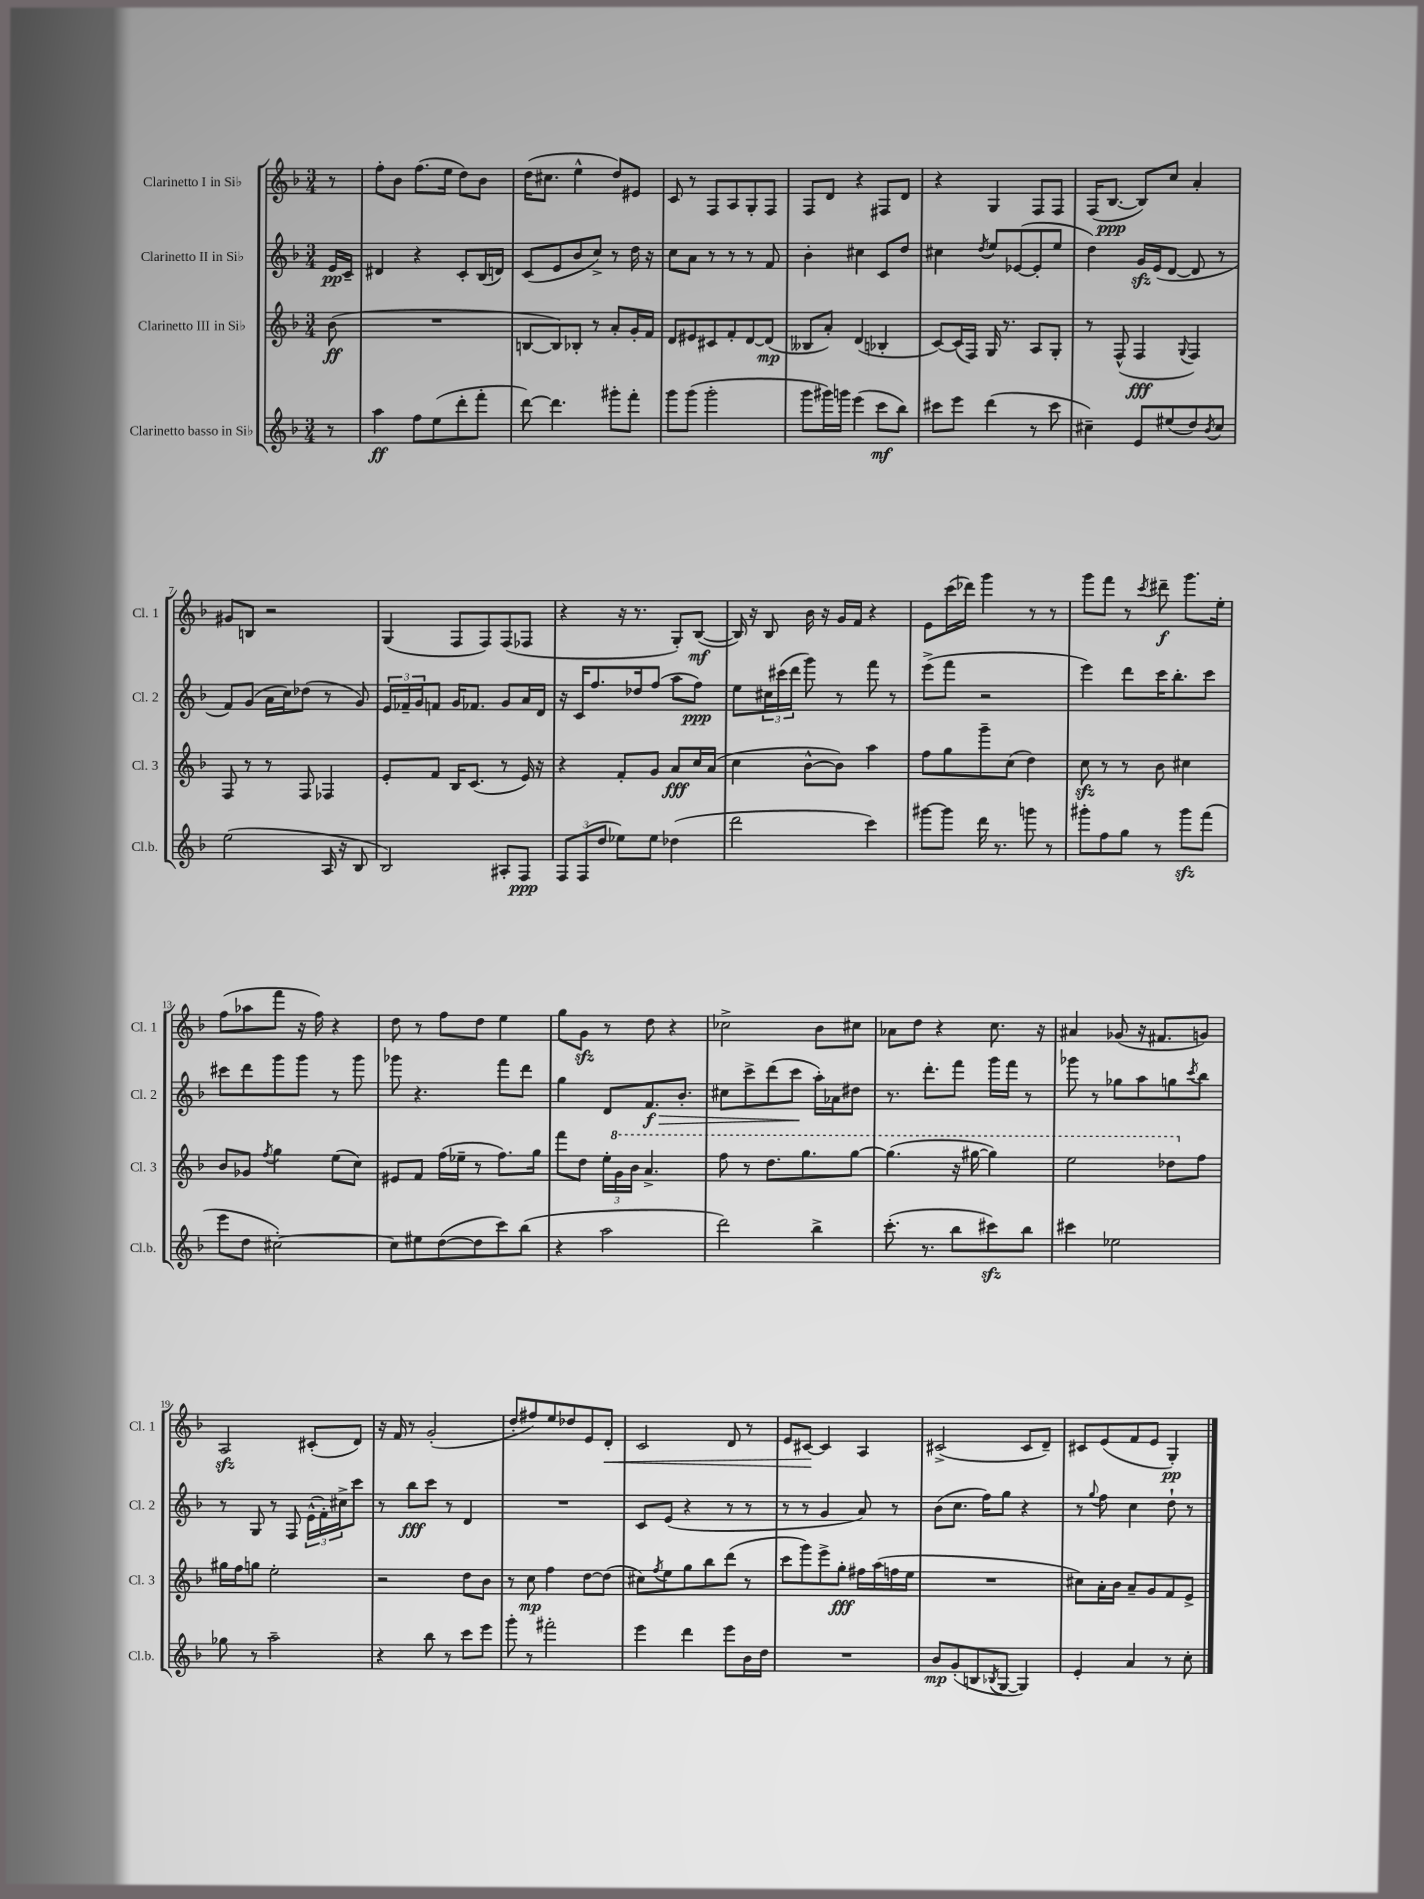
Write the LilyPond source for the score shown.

<<
\new StaffGroup <<
\new Staff = "s0" \with { instrumentName = "Clarinetto I in Sib" shortInstrumentName = "Cl. 1" } {
    \clef treble \key f \major \numericTimeSignature \time 3/4 \partial 8
    r8 |
    f''8-. bes'8 f''8.( e''16 d''8) bes'8 |
    d''16( cis''8. e''4-^ d''8) eis'8 |
    c'8 r8 f8 a8 g8-. f8 |
    f8 d'8 r4 fis8 d'8 |
    r4 g4 f8 f8 |
    f16( bes8.~\ppp bes8) c''8 a'4-. |
    gis'8 b8 r2 |
    g4( f8 f8) f8( fes8 |
    r4 r16 r8. g8-.) bes8~\mf( |
    bes16) r16 bes8 bes'16 r16 g'16 f'16 r4 |
    e'8 c'''16( des'''16) g'''4 r8 r8 |
    g'''8 f'''8 r8 \acciaccatura { c'''8 } dis'''8--\f g'''8. e''16-. |
    f''8( aes''8 f'''8 r16 f''16) r4 |
    d''8 r8 f''8 d''8 e''4 |
    g''8 g'8\sfz r8 d''8 r4 |
    ces''2-> bes'8 cis''8 |
    aes'8 d''8 r4 c''8. r16 |
    ais'4 ges'8( r16 fis'8. g'8) |
    a2\sfz cis'8-.( d'8) |
    r16 f'16 r8 g'2-.( |
    d''8-. fis''8) e''8 des''8 e'8 d'8-.\< |
    c'2 d'8 r8 |
    e'8 cis'8~\! cis'4 a4 |
    cis'2->( cis'8 d'8--) |
    cis'8 e'8( f'8 e'8 g4-.\pp) \bar "|." |
}
\new Staff = "s1" \with { instrumentName = "Clarinetto II in Sib" shortInstrumentName = "Cl. 2" } {
    \clef treble \key f \major \numericTimeSignature \time 3/4 \partial 8
    e'16\pp c'16-- |
    dis'4 r4 c'8-. bes16( d'16) |
    c'8( e'8 bes'8 c''8->) r8 d''16 r16 |
    c''8 a'8 r8 r8 r8 f'8 |
    bes'4-. cis''4 c'8 d''8 |
    cis''4 \acciaccatura { d''8 } e''8 ees'8~( ees'8-. e''8 |
    d''4) g'16\sfz e'16( d'8~ d'8 r8 |
    f'8) g'8( a'16 c''16) des''8( r8 g'8) |
    \tuplet 3/2 { e'16 fes'16-- g'16 } f'8 g'16 fes'8. g'8 a'16 d'16 |
    r16 c'16 f''8. des''16 f''8( a''8 f''8\ppp) |
    e''8 \tuplet 3/2 { cis''16 cis'''16( d'''16 } g'''8) r8 f'''8 r8 |
    e'''8->( f'''8 r2 |
    e'''4) d'''8 c'''16 bes''8.-. c'''8 |
    cis'''8 d'''8 g'''8 g'''8 r8 g'''8 |
    ges'''8 r4. f'''8 d'''8 |
    g''4 d'8 f'8.\f\> bes'8.-. |
    cis''8 c'''8-> d'''8( c'''8\! a''16-.) aes'16 dis''8 |
    r8. d'''8.-. f'''8 g'''16 f'''16 r8 |
    ges'''8 r8 ges''8 a''8 g''8 \acciaccatura { c'''8 } bes''8 |
    r8 g8 r8 f8 \tuplet 3/2 { e'16-^( f'16-.) cis''16-> } c'''8 |
    r8 bes''8\fff c'''8 r8 d'4 |
    R2. |
    c'8 e'8( r4 r8 r8 |
    r8 r8 g'4 a'8) r8 |
    bes'8( c''8. f''16) g''8 r4 |
    r8 \appoggiatura { g''8 } f''8 c''4 d''8-! r8 \bar "|." |
}
\new Staff = "s2" \with { instrumentName = "Clarinetto III in Sib" shortInstrumentName = "Cl. 3" } {
    \clef treble \key f \major \numericTimeSignature \time 3/4 \partial 8
    bes'8\ff( |
    R2. |
    b8~ b8) bes8-. r8 a'8-. g'16-. f'16 |
    d'8 eis'8 cis'8 f'8-. d'8~ d'8\mp( |
    beses8 a'8-.) d'4( bes4-. |
    c'8~) c'16( f16) g16 r8. a8 g8-. |
    r8 f8-^( f4\fff \appoggiatura { g8 } f4) |
    f8 r8 r8 f8 fes4 |
    e'8-. f'8 bes16 c'8.( r8 e'16) r16 |
    r4 f'8-. g'8 a'8\fff c''16 a'16( |
    c''4 bes'8~-^ bes'8) a''4 |
    f''8 g''8 g'''8-- c''8( d''4) |
    c''8\sfz r8 r8 bes'8 cis''4 |
    bes'8 ges'8 \acciaccatura { f''8 } g''4 e''8( c''8) |
    eis'8 f'8 f''16( ees''16-- r8 f''8.) g''16 |
    f'''8 d''8 \tuplet 3/2 { e''16-. \ottava #1 g''16 bes''16 } a''4.-> |
    f'''8 r8 d'''8. g'''8. g'''8~ |
    g'''4.( r16 gis'''16~ gis'''4) |
    e'''2 des'''8 \ottava #0 f''8 |
    gis''16 f''16 g''8 e''2-. |
    r2 d''8 bes'8 |
    r8 c''8\mp f''4 d''8~ d''8( |
    cis''8) \acciaccatura { f''8 } e''8 g''8 bes''8 d'''8( r8 |
    c'''8 g'''8) e'''8-> g''8-.\fff fis''16 a''16( f''16 e''16 |
    R2. |
    cis''8) a'16-. bes'16 a'8-- g'8 f'8 e'8-> \bar "|." |
}
\new Staff = "s3" \with { instrumentName = "Clarinetto basso in Sib" shortInstrumentName = "Cl.b." } {
    \clef treble \key f \major \numericTimeSignature \time 3/4 \partial 8
    r8 |
    a''4\ff f''8 e''8( d'''8-. f'''8-. |
    d'''8~) d'''4. gis'''8-. f'''8-. |
    g'''8 g'''8( g'''2-. |
    g'''8 gis'''16) g'''16 e'''4( c'''8\mf bes''8) |
    cis'''8 e'''8 d'''4( r8 cis'''8 |
    cis''4--) e'8 eis''8( d''8) \acciaccatura { bes'8 } cis''8 |
    e''2( a16 r16 bes8 |
    bes2) ais8-. f8\ppp |
    \tuplet 3/2 { f8 f8( d''8 } ees''8) ees''8 des''4( |
    d'''2 c'''4) |
    gis'''8~ gis'''8 d'''16 r8. g'''8 r8 |
    gis'''8-. f''8 g''8 r8 gis'''8\sfz f'''8( |
    e'''8 d''8 cis''2~-.) |
    cis''8 eis''8 d''8~( d''8 c'''8) bes''8( |
    r4 a''2 |
    d'''2) bes''4-> |
    c'''8.-.( r8. bes''8 cis'''8\sfz) bes''8 |
    cis'''4 ees''2 |
    ges''8 r8 a''2-- |
    r4 bes''8 r8 c'''8 e'''8 |
    g'''8-. r8 fis'''2-. |
    e'''4 d'''4 e'''8 bes'16 d''16 |
    R2. |
    bes'8\mp g'8-.( b8 \acciaccatura { bes8 } g8~ g4) |
    e'4-. a'4 r8 c''8-. \bar "|." |
}
>>
>>
